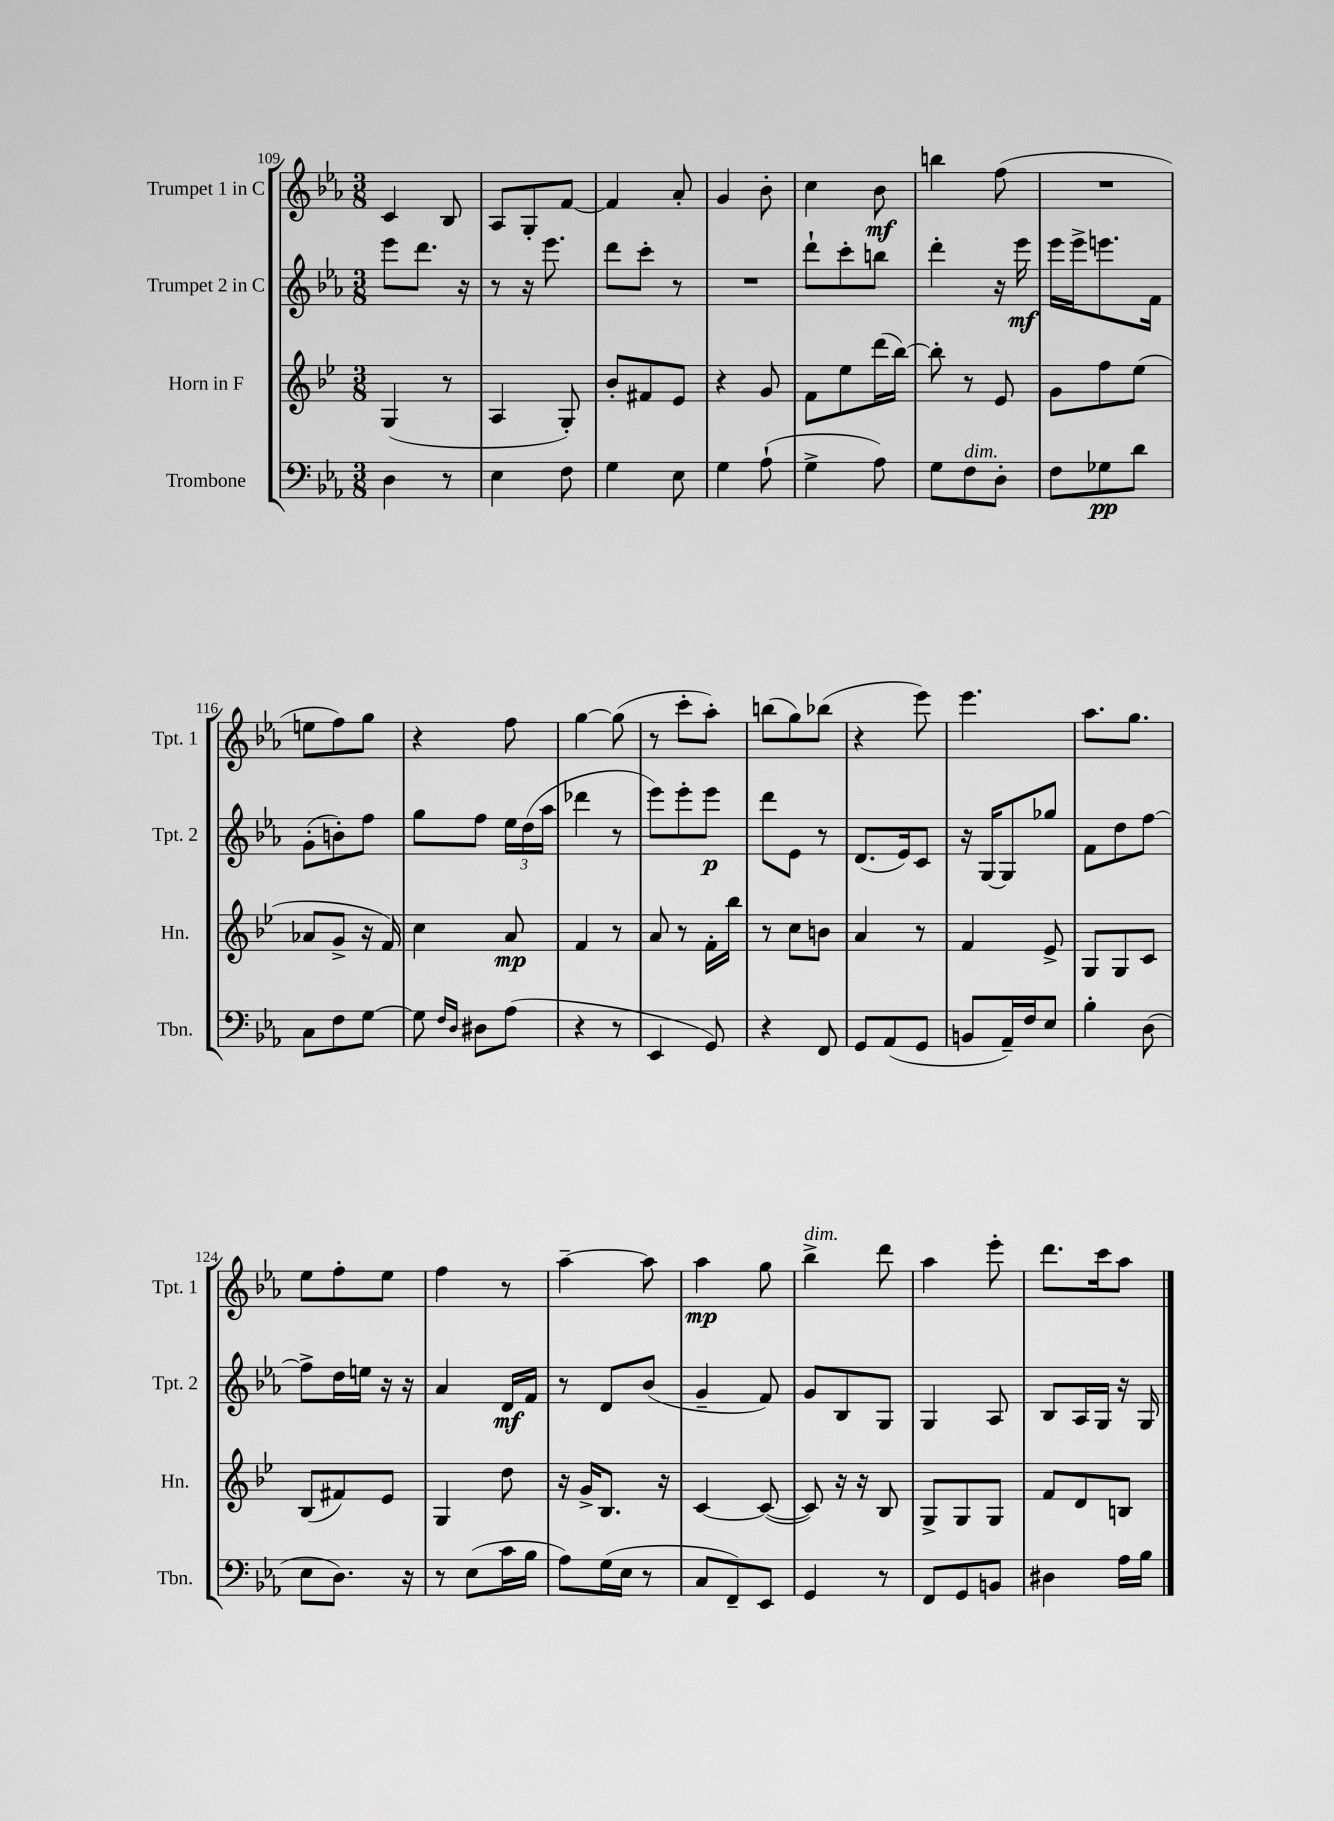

**kern	**kern	**kern	**kern
*staff4	*staff3	*staff2	*staff1
*clefF4	*clefG2	*clefG2	*clefG2
*k[b-e-a-]	*k[b-e-]	*k[b-e-a-]	*k[b-e-a-]
*M3/8	*M3/8	*M3/8	*M3/8
4D	(4G	8eee-	4c
.	.	8.ddd	.
8r	8r	.	8B-
.	.	16r	.
=	=	=	=
4E-	4A	8r	8A-
.	.	16r	8G'
.	.	8.eee-	.
8F	8G')	.	[8f
=	=	=	=
4G	8b-'	8ddd	4f]
.	8f#	8ccc'	.
8E-	8e-	8r	8a-'
=	=	=	=
4G	4r	4.r	4g
(8A-`	8g	.	8b-'
=	=	=	=
4G^	8f	8ddd`	4cc
.	8ee-	8ccc'	.
8A-)	(16ddd	8bb	8b-
.	[16bb-)	.	.
=	=	=	=
8G	8bb-']	4ddd'	4bb
8F	8r	.	.
8D'	8e-	16r	(8ff
.	.	16eee-	.
=	=	=	=
8F	8g	16eee-	4.r
.	.	16eee-^	.
8G-	8ff	8.eee	.
8d	(8ee-	.	.
.	.	16f	.
=	=	=	=
8C	8a-	(8g'	8ee
8F	8g^	8b')	8ff)
[8G	16r	8ff	8gg
.	16f)	.	.
=	=	=	=
8G]	4cc	8gg	4r
16qqF	.	.	.
16qqD	.	.	.
8D#	.	8ff	.
(8A-	8a	24ee-	8ff
.	.	(24dd	.
.	.	24aa-	.
=	=	=	=
4r	4f	4ddd-	[4gg
8r	8r	8r	(8gg]
=	=	=	=
4EE-	8a	8eee-)	8r
.	8r	8eee-'	8ccc'
8GG)	16f'	8eee-	8aa-')
.	16bb-	.	.
=	=	=	=
4r	8r	8ddd	(8bb
.	8cc	8e-	8gg)
8FF	8b	8r	(8bb-
=	=	=	=
8GG	4a	(8.d	4r
(8AA-	.	.	.
.	.	16e-)	.
8GG	8r	8c	8eee-)
=	=	=	=
8BB	4f	16r	4.eee-
.	.	[16G	.
16AA-~)	.	8G]	.
16F	.	.	.
8E-	8e-^	8gg-	.
=	=	=	=
4B-'	8G	8f	8.aa-
.	8G	8dd	.
.	.	.	8.gg
(8D	8c	[8ff	.
=	=	=	=
8E-	(8B-	8ff^]	8ee-
8.D)	8f#)	16dd	8ff'
.	.	16ee	.
.	8e-	16r	8ee-
16r	.	16r	.
=	=	=	=
8r	4G	4a-	4ff
(8E-	.	.	.
16c	8dd	16d	8r
16B-	.	16f	.
=	=	=	=
8A-)	16r	8r	[4aa-~
.	16g^	.	.
(16G	8.B-	8d	.
16E-	.	.	.
8r	.	(8b-	8aa-]
.	16r	.	.
=	=	=	=
8C	[4c	4g~	4aa-
8FF~)	.	.	.
8EE-	(8c_	8f)	8gg
=	=	=	=
4GG	8c])	8g	4bb-^
.	16r	8B-	.
.	16r	.	.
8r	8B-	8G	8ddd
=	=	=	=
8FF	8G^	4G	4aa-
8GG	8G	.	.
8BB	8G	8A-	8eee-'
=	=	=	=
4D#	8f	8B-	8.ddd
.	8d	16A-	.
.	.	16G	16ccc
16A-	8B	16r	8aa-
16B-	.	16G	.
==	==	==	==
*-	*-	*-	*-
